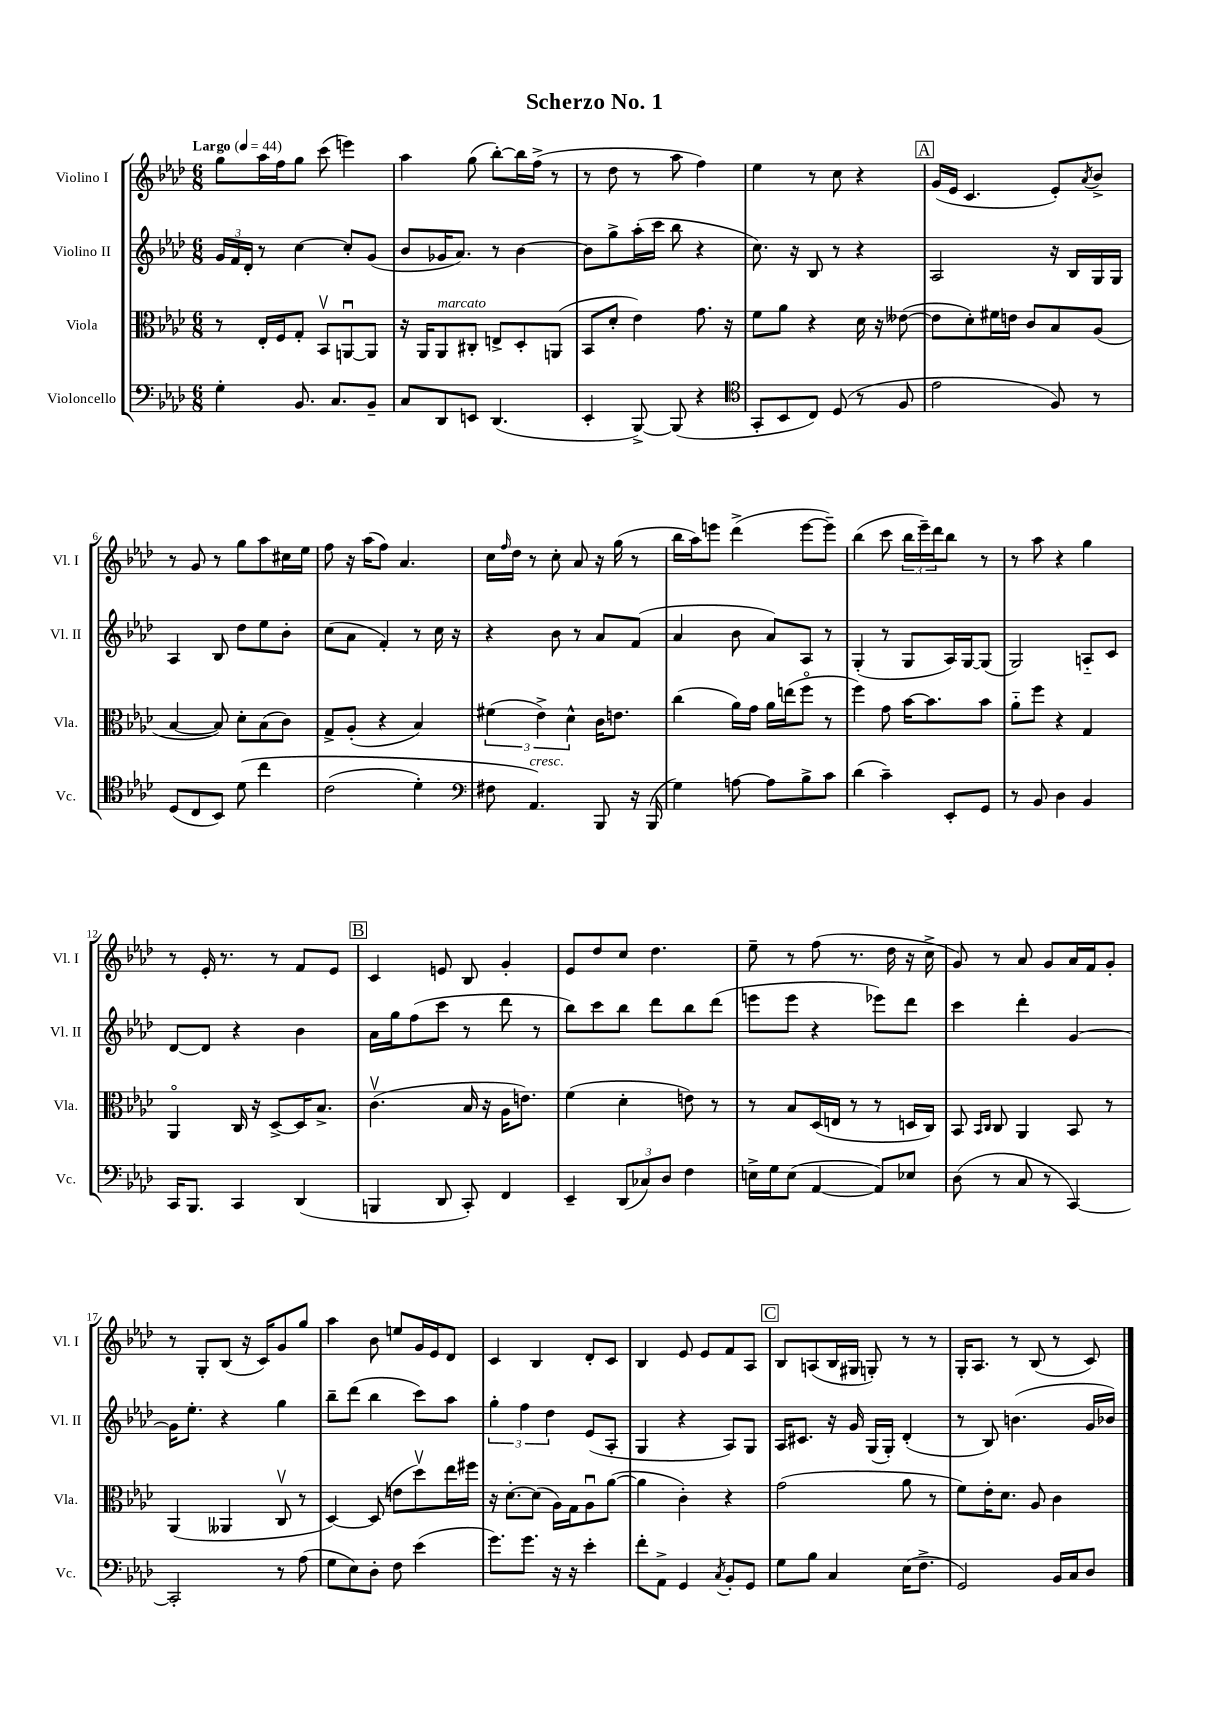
\header { title = "Scherzo No. 1" }
<<
\new StaffGroup <<
\new Staff = "s0" \with { instrumentName = "Violino I" shortInstrumentName = "Vl. I" } {
    \clef treble \key aes \major \numericTimeSignature \time 6/8 \tempo "Largo" 4 = 44
    g''8 aes''16 f''16 g''8 c'''8( e'''4) |
    aes''4 g''8( bes''8~-.) bes''16 f''16->( r8 |
    r8 des''8 r8 aes''8 f''4) |
    ees''4 r8 c''8 r4 |
    \mark \markup { \box "A" } g'16( ees'16 c'4. ees'8-.) \acciaccatura { aes'8 } bes'8-> |
    r8 g'8 r8 g''8 aes''8 cis''16 ees''16 |
    f''8 r16 aes''16( f''8) aes'4. |
    c''16 \grace { f''16 } des''16 r8 c''8-. aes'8 r16 g''16( r8 |
    bes''16 aes''16) e'''8 des'''4->( e'''8~ e'''8--) |
    bes''4( c'''8 \tuplet 3/2 { bes''16 ees'''16--) des'''16 } bes''8 r8 |
    r8 aes''8 r4 g''4 |
    r8 ees'16-. r8. r8 f'8 ees'8 |
    \mark \markup { \box "B" } c'4 e'8 bes8 g'4-. |
    ees'8 des''8 c''8 des''4. |
    ees''8-- r8 f''8( r8. des''16 r16 c''16-> |
    g'8) r8 aes'8 g'8 aes'16 f'16 g'8-. |
    r8 g8-. bes8( r16 c'16) g'8 g''8 |
    aes''4 bes'8 e''8 g'16 ees'16 des'8 |
    c'4 bes4 des'8-. c'8 |
    bes4 ees'8 ees'8 f'8 aes8 |
    \mark \markup { \box "C" } bes8 a8( bes16 gis16 g8-.) r8 r8 |
    g16-. aes8. r8 bes8( r8 c'8) \bar "|." |
}
\new Staff = "s1" \with { instrumentName = "Violino II" shortInstrumentName = "Vl. II" } {
    \clef treble \key aes \major \numericTimeSignature \time 6/8
    \tuplet 3/2 { g'16 f'16 des'16-. } r8 c''4~ c''8-. g'8( |
    bes'8 ges'16 aes'8.) r8 bes'4~ |
    bes'8 g''8-> aes''16-.( c'''16 bes''8 r4 |
    c''8.) r16 bes8 r8 r4 |
    \mark \markup { \box "A" } aes2 r16 bes16 g16 g16 |
    aes4 bes8 des''8 ees''8 bes'8-. |
    c''8( aes'8 f'4-.) r8 c''16 r16 |
    r4 bes'8 r8 aes'8 f'8( |
    aes'4 bes'8 aes'8) aes8 r8 |
    g4-.( r8 g8 aes16) g16~ g8( |
    g2) a8-_ c'8 |
    des'8~ des'8 r4 bes'4 |
    \mark \markup { \box "B" } aes'16 g''16 f''8( c'''8 r8 des'''8 r8 |
    bes''8) c'''8 bes''8 des'''8 bes''8 des'''8( |
    e'''8 e'''8 r4 ees'''8) des'''8 |
    c'''4 des'''4-. g'4~ |
    g'16 ees''8.-. r4 g''4 |
    bes''8-- des'''8( bes''4 c'''8) aes''8 |
    \tuplet 3/2 { g''4-. f''4 des''4 } ees'8( aes8-. |
    g4 r4 aes8) g8 |
    \mark \markup { \box "C" } aes16 cis'8. r16 g'16 g16( g16-.) des'4-.( |
    r8 bes8) b'4.( g'16 bes'16) \bar "|." |
}
\new Staff = "s2" \with { instrumentName = "Viola" shortInstrumentName = "Vla." } {
    \clef alto \key aes \major \numericTimeSignature \time 6/8
    r8 ees16-. f16 g8-. bes,8\upbow a,8~\downbow a,8 |
    r16 aes,16 aes,8^\markup { \italic "marcato" } cis8-. e8-> des8-. a,8( |
    bes,8 des'8-. ees'4) g'8. r16 |
    f'8 aes'8 r4 des'16 r16 eeses'8~( |
    \mark \markup { \box "A" } eeses'8 des'8-.) fis'16 e'16 c'8 bes8 aes8( |
    bes4~ bes8) des'8-. bes8( c'8) |
    g8-> aes8-.( r4 bes4) |
    \tuplet 3/2 { fis'4( ees'4->) des'4-^ } c'16 e'8. |
    c''4( aes'16) g'16 aes'16 e''16( f''8\flageolet r8 |
    f''4) g'8 bes'16~ bes'8. bes'8 |
    aes'8-_ f''8 r4 g4 |
    aes,4\flageolet c16 r16 des8~-> des16 bes8.-> |
    \mark \markup { \box "B" } c'4.\upbow( bes16 r16 aes16 e'8.) |
    f'4( des'4-. e'8) r8 |
    r8 bes8 des16( e16 r8 r8 d16 c16) |
    bes,8 \grace { bes,16 c16 } c8 aes,4 bes,8 r8 |
    aes,4( aeses,4 c8\upbow r8 |
    des4~) des8( e'8 des''8\upbow) ees''16 fis''16 |
    r16 des'8.~-. des'8( aes16) g16 aes8\downbow aes'8~( |
    aes'4 c'4-.) r4 |
    \mark \markup { \box "C" } g'2( aes'8 r8 |
    f'8) ees'16-. des'8. aes8 c'4 \bar "|." |
}
\new Staff = "s3" \with { instrumentName = "Violoncello" shortInstrumentName = "Vc." } {
    \clef bass \key aes \major \numericTimeSignature \time 6/8
    g4-. bes,8. c8. bes,8-- |
    c8 des,8 e,8 des,4.( |
    ees,4-. bes,,8~->) bes,,8( r4 |
    \clef tenor g,8-. bes,8 c8) des8( r8 f8 |
    \mark \markup { \box "A" } ees'2 f8) r8 |
    des8( c8 bes,8) des'8\( c''4 |
    c'2( des'4-.) |
    \clef bass fis8 aes,4.^\markup { \italic "cresc." }\) bes,,8 r16 bes,,16( |
    g4) a8~ a8 bes8-> c'8 |
    des'4( c'4--) ees,8-. g,8 |
    r8 bes,8 des4 bes,4 |
    c,16 bes,,8. c,4 des,4( |
    \mark \markup { \box "B" } b,,4 des,8 c,8-.) f,4 |
    ees,4-- \tuplet 3/2 { des,8( ces8) des8 } f4 |
    e16-> g16 e8( aes,4~ aes,8) ees8 |
    des8( r8 c8 r8 c,4~) |
    c,2-. r8 aes8( |
    g8 ees8) des8-. f8 ees'4( |
    g'8.) g'8. r16 r16 ees'4-. |
    f'8-. aes,8-> g,4 \acciaccatura { c8 } bes,8-. g,8 |
    \mark \markup { \box "C" } g8 bes8 c4 ees16( f8.-> |
    g,2) bes,16 c16 des8 \bar "|." |
}
>>
>>
